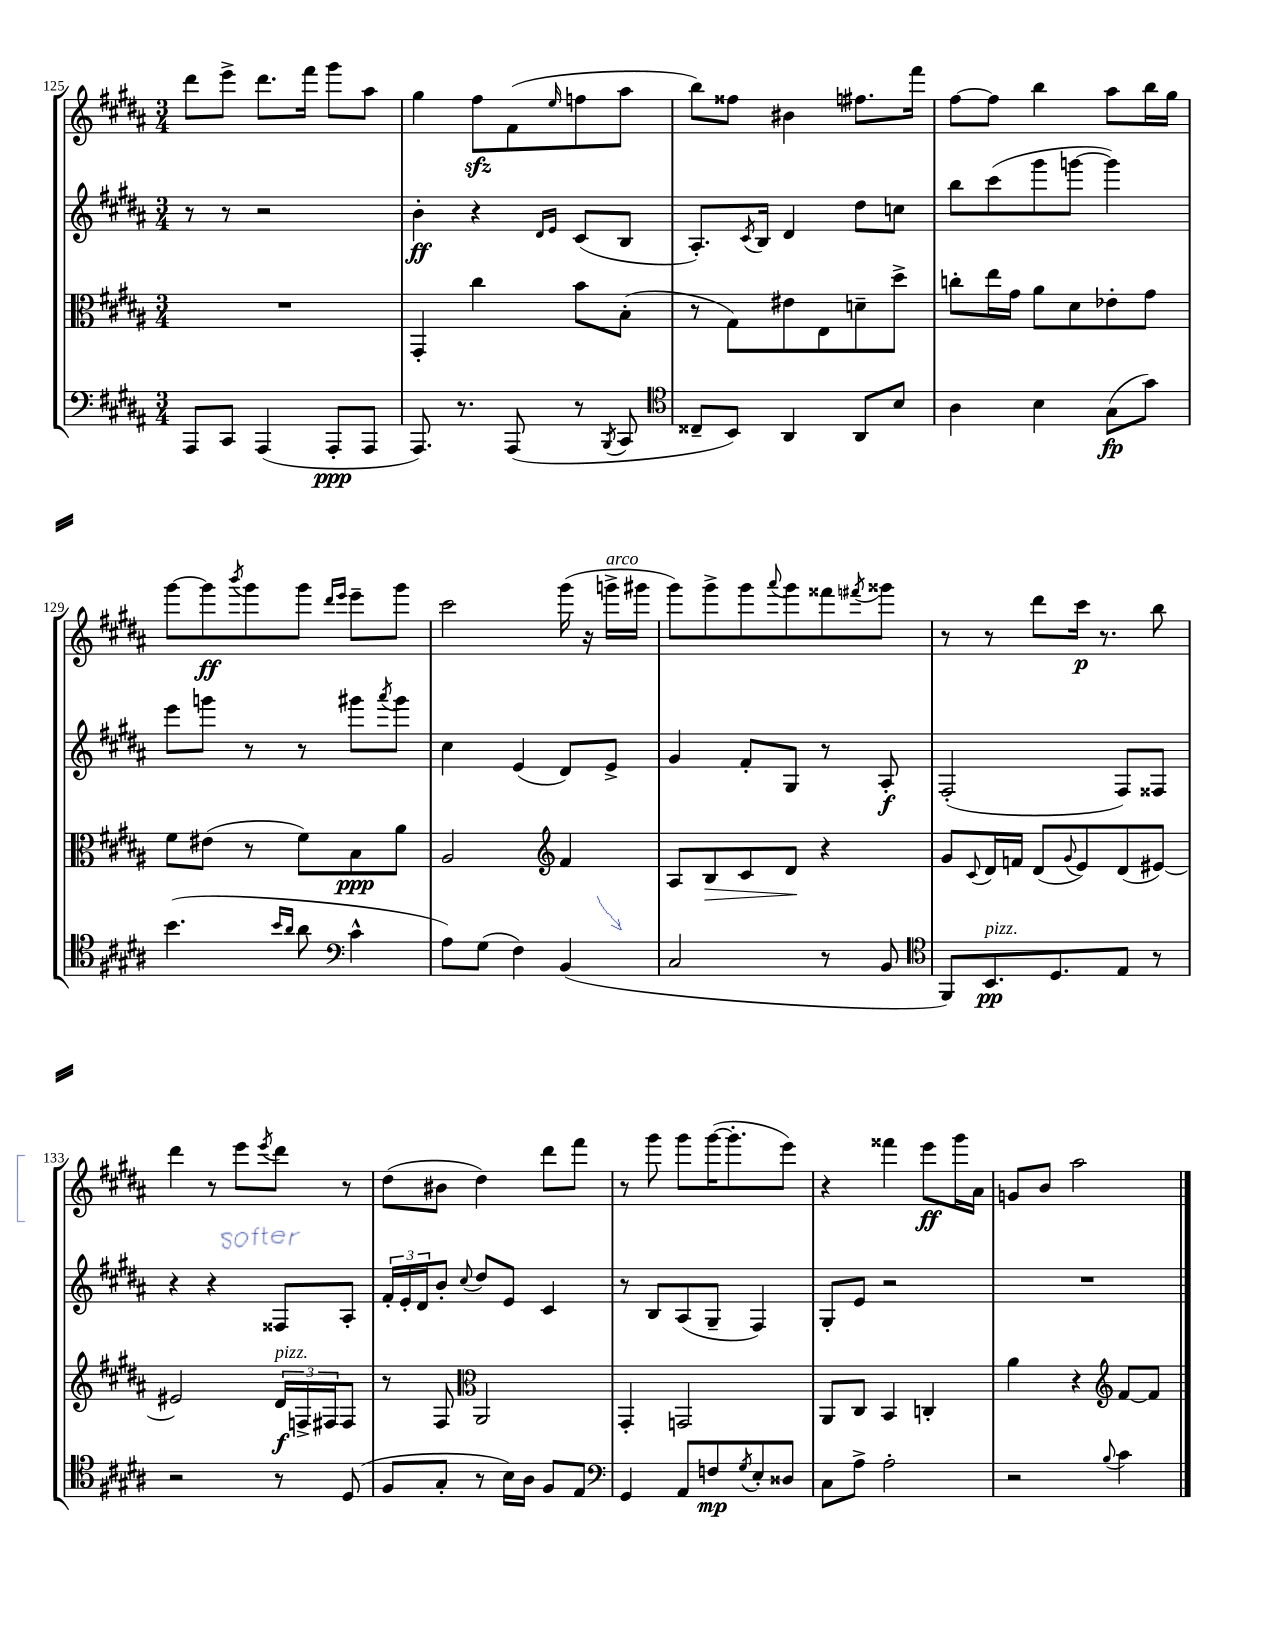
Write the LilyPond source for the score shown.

<<
\new StaffGroup <<
\new Staff = "s0" {
    \clef treble \key b \major \numericTimeSignature \time 3/4
    dis'''8 e'''8-> dis'''8. fis'''16 gis'''8 ais''8 |
    gis''4 fis''8\sfz fis'8( \grace { e''16 } f''8 ais''8 |
    b''8) fisis''8 bis'4 fis''8. fis'''16 |
    fis''8~ fis''8 b''4 ais''8 b''16 gis''16 |
    gis'''8~ gis'''8\ff \acciaccatura { b'''8 } gis'''8 gis'''8 \grace { dis'''16 e'''16 } e'''8-- gis'''8 |
    cis'''2 gis'''16( r16 g'''16->^\markup { \italic "arco" } gis'''16 |
    gis'''8) gis'''8-> gis'''8 \appoggiatura { ais'''8 } gis'''8 fisis'''8 \acciaccatura { fis'''8 } gisis'''8 |
    r8 r8 dis'''8 cis'''16\p r8. b''8 |
    dis'''4 r8 e'''8 \acciaccatura { e'''8 } dis'''8 r8 |
    dis''8( bis'8 dis''4) dis'''8 fis'''8 |
    r8 gis'''8 gis'''8 gis'''16~( gis'''8.-. e'''8) |
    r4 fisis'''4 e'''8\ff gis'''16 ais'16 |
    g'8 b'8 ais''2 \bar "|." |
}
\new Staff = "s1" {
    \clef treble \key b \major \numericTimeSignature \time 3/4
    r8 r8 r2 |
    b'4-.\ff r4 \grace { dis'16 e'16 } cis'8( b8 |
    ais8.-.) \acciaccatura { cis'8 } b16 dis'4 dis''8 c''8 |
    b''8 cis'''8( gis'''8 g'''8~ g'''4) |
    e'''8 g'''8 r8 r8 gis'''8 \acciaccatura { ais'''8 } gis'''8 |
    cis''4 e'4( dis'8) e'8-> |
    gis'4 fis'8-. gis8 r8 ais8-.\f |
    fis2-.( fis8) fisis8 |
    r4 r4 fisis8 ais8-. |
    \tuplet 3/2 { fis'16-. e'16-. dis'16 } b'8-. \appoggiatura { cis''8 } dis''8 e'8 cis'4 |
    r8 b8 ais8( gis8-- fis4) |
    gis8-. e'8 r2 |
    R2. \bar "|." |
}
\new Staff = "s2" {
    \clef alto \key b \major \numericTimeSignature \time 3/4
    R2. |
    gis,4-. cis''4 b'8 b8-.( |
    r8 gis8) eis'8 e8 d'8-- dis''8-> |
    c''8-. e''16 gis'16 ais'8 dis'8 ees'8-. gis'8 |
    fis'8 eis'8( r8 fis'8) b8\ppp ais'8 |
    ais2 \clef treble fis'4 |
    ais8 b8\> cis'8 dis'8\! r4 |
    gis'8 \appoggiatura { cis'8 } dis'16 f'16 dis'8( \appoggiatura { gis'8 } e'8) dis'8( eis'8~) |
    eis'2 \tuplet 3/2 { dis'16\f^\markup { \italic "pizz." } f16-> fis16 } fis8 |
    r8 fis8 \clef alto ais,2 |
    gis,4-. g,2 |
    ais,8 cis8 b,4 c4-. |
    ais'4 r4 \clef treble fis'8~ fis'8 \bar "|." |
}
\new Staff = "s3" {
    \clef bass \key b \major \numericTimeSignature \time 3/4
    ais,,8 cis,8 ais,,4( ais,,8-.\ppp ais,,8 |
    ais,,8.) r8. ais,,8( r8 \acciaccatura { b,,8 } cis,8 |
    \clef tenor cisis8-- b,8) ais,4 ais,8 b8 |
    ais4 b4 gis8\fp( gis'8) |
    b'4.( \grace { b'16 ais'16 } ais'8 \clef bass cis'4-^ |
    ais8) gis8( fis4) b,4( |
    cis2 r8 b,8 |
    \clef tenor fis,8) b,8.\pp^\markup { \italic "pizz." } dis8. e8 r8 |
    r2 r8 dis8( |
    fis8 gis8-. r8 b16) ais16 fis8 e8 |
    \clef bass gis,4 ais,8 f8\mp \acciaccatura { gis8 } e8-. disis8 |
    cis8 ais8-> ais2-. |
    r2 \appoggiatura { b8 } cis'4 \bar "|." |
}
>>
>>
\layout { \context { \Score currentBarNumber = #125 } }
